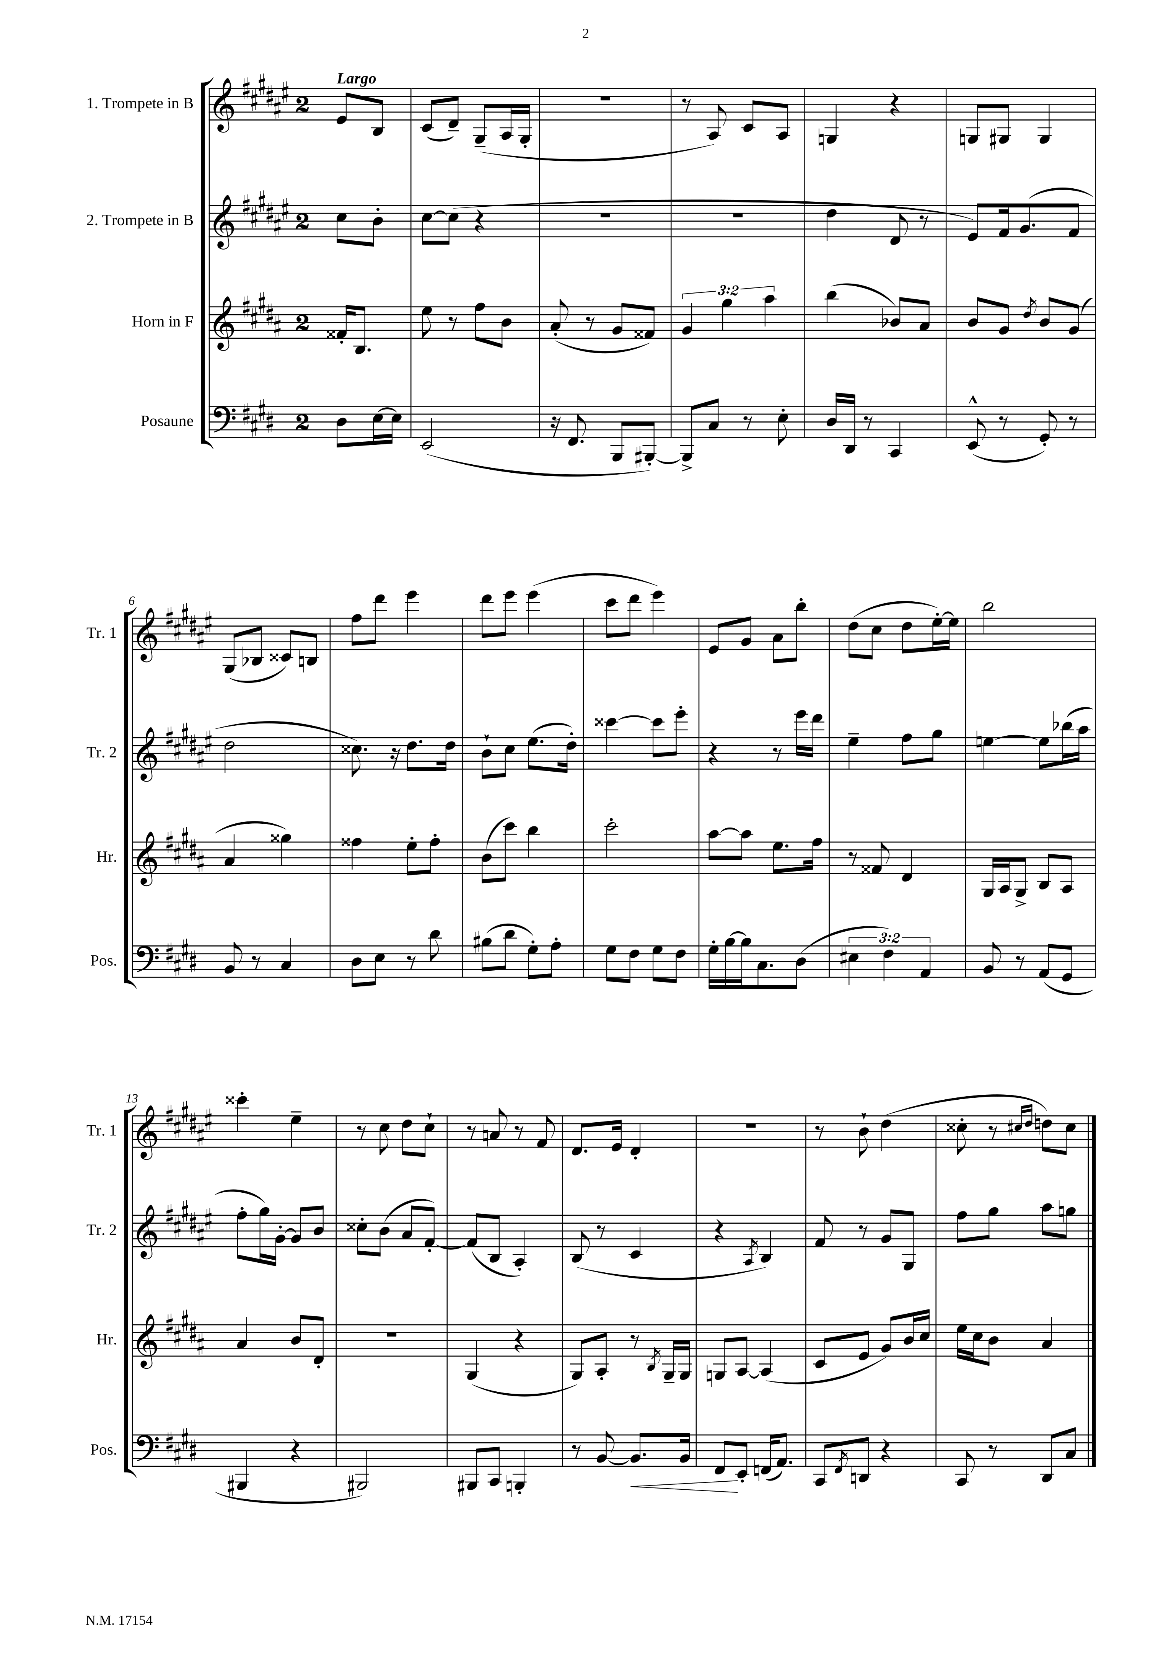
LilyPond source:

<<
\new StaffGroup <<
\new Staff = "s0" \with { instrumentName = "1. Trompete in B" shortInstrumentName = "Tr. 1" } {
    \clef treble \key fis \major \once \override Staff.TimeSignature.style = #'single-digit \time 2/4 \partial 4 \tempo "Largo"
    eis'8 b8 |
    cis'8( dis'8--) gis8--( ais16 gis16-. |
    R2 |
    r8 ais8) cis'8 ais8 |
    g4 r4 |
    g8 gis8 gis4 |
    gis8( bes8 cisis'8) b8 |
    fis''8 dis'''8 eis'''4 |
    dis'''8 eis'''8 eis'''4( |
    cis'''8 dis'''8 eis'''4) |
    eis'8 gis'8 ais'8 b''8-. |
    dis''8( cis''8 dis''8 eis''16~-.) eis''16 |
    b''2 |
    cisis'''4-. eis''4-- |
    r8 cis''8 dis''8 cis''8-! |
    r8 a'8 r8 fis'8 |
    dis'8. eis'16 dis'4-. |
    r2 |
    r8 b'8-! dis''4( |
    cisis''8-. r8 \grace { cis''16 dis''16 } d''8) cis''8 \bar "|." |
}
\new Staff = "s1" \with { instrumentName = "2. Trompete in B" shortInstrumentName = "Tr. 2" } {
    \clef treble \key fis \major \once \override Staff.TimeSignature.style = #'single-digit \time 2/4 \partial 4
    cis''8 b'8-. |
    cis''8~ cis''8( r4 |
    R2 |
    R2 |
    dis''4 dis'8 r8 |
    eis'8) fis'16 gis'8.( fis'8 |
    dis''2 |
    cisis''8.) r16 dis''8. dis''16 |
    b'8-! cis''8 eis''8.( dis''16-.) |
    cisis'''4~ cisis'''8 eis'''8-. |
    r4 r8 eis'''16 dis'''16 |
    eis''4-- fis''8 gis''8 |
    e''4~ e''8 bes''16( ais''16 |
    fis''8-. gis''16) gis'16~-. gis'8 b'8 |
    cisis''8-. b'8( ais'8 fis'8~-.) |
    fis'8( b8 ais4-.) |
    b8( r8 cis'4 |
    r4 \acciaccatura { ais8 } b4) |
    fis'8 r8 gis'8 gis8 |
    fis''8 gis''8 ais''8 g''8 \bar "|." |
}
\new Staff = "s2" \with { instrumentName = "Horn in F" shortInstrumentName = "Hr." } {
    \clef treble \key b \major \once \override Staff.TimeSignature.style = #'single-digit \time 2/4 \override Staff.TupletNumber.text = #tuplet-number::calc-fraction-text \partial 4
    fisis'16-. b8. |
    e''8 r8 fis''8 b'8 |
    ais'8-.( r8 gis'8 fisis'8) |
    \tuplet 3/2 { gis'4 gis''4 ais''4 } |
    b''4( bes'8) ais'8 |
    b'8 gis'8 \acciaccatura { dis''8 } b'8 gis'8( |
    ais'4 gisis''4) |
    fisis''4 e''8-. fisis''8-. |
    b'8( cis'''8) b''4 |
    cis'''2-. |
    ais''8~ ais''8 e''8. fis''16 |
    r8 fisis'8 dis'4 |
    gis16 ais16 gis8-> b8 ais8 |
    ais'4 b'8 dis'8-. |
    R2 |
    gis4( r4 |
    gis8) ais8-. r8 \acciaccatura { b8 } gis16-- gis16 |
    g8 ais8~ ais4( |
    cis'8 e'8 gis'8) b'16 cis''16 |
    e''16 cis''16 b'8 ais'4 \bar "|." |
}
\new Staff = "s3" \with { instrumentName = "Posaune" shortInstrumentName = "Pos." } {
    \clef bass \key e \major \once \override Staff.TimeSignature.style = #'single-digit \time 2/4 \override Staff.TupletNumber.text = #tuplet-number::calc-fraction-text \partial 4
    dis8 e16~ e16 |
    e,2( |
    r16 fis,8. b,,8 bis,,8~-.) |
    bis,,8-> cis8 r8 e8-. |
    dis16 dis,16 r8 cis,4 |
    e,8-^( r8 gis,8-.) r8 |
    b,8 r8 cis4 |
    dis8 e8 r8 dis'8 |
    bis8( dis'8 gis8-.) a8-. |
    gis8 fis8 gis8 fis8 |
    gis16-. b16~ b16 cis8. dis8( |
    \tuplet 3/2 { eis4 fis4) a,4 } |
    b,8 r8 a,8( gis,8 |
    bis,,4 r4 |
    bis,,2) |
    bis,,8 cis,8 b,,4-. |
    r8 b,8~ b,8.\< b,16 |
    fis,8\! e,8-. f,16( a,8.) |
    cis,8 \acciaccatura { fis,8 } d,8 r4 |
    cis,8 r8 dis,8 cis8 \bar "|." |
}
>>
>>
